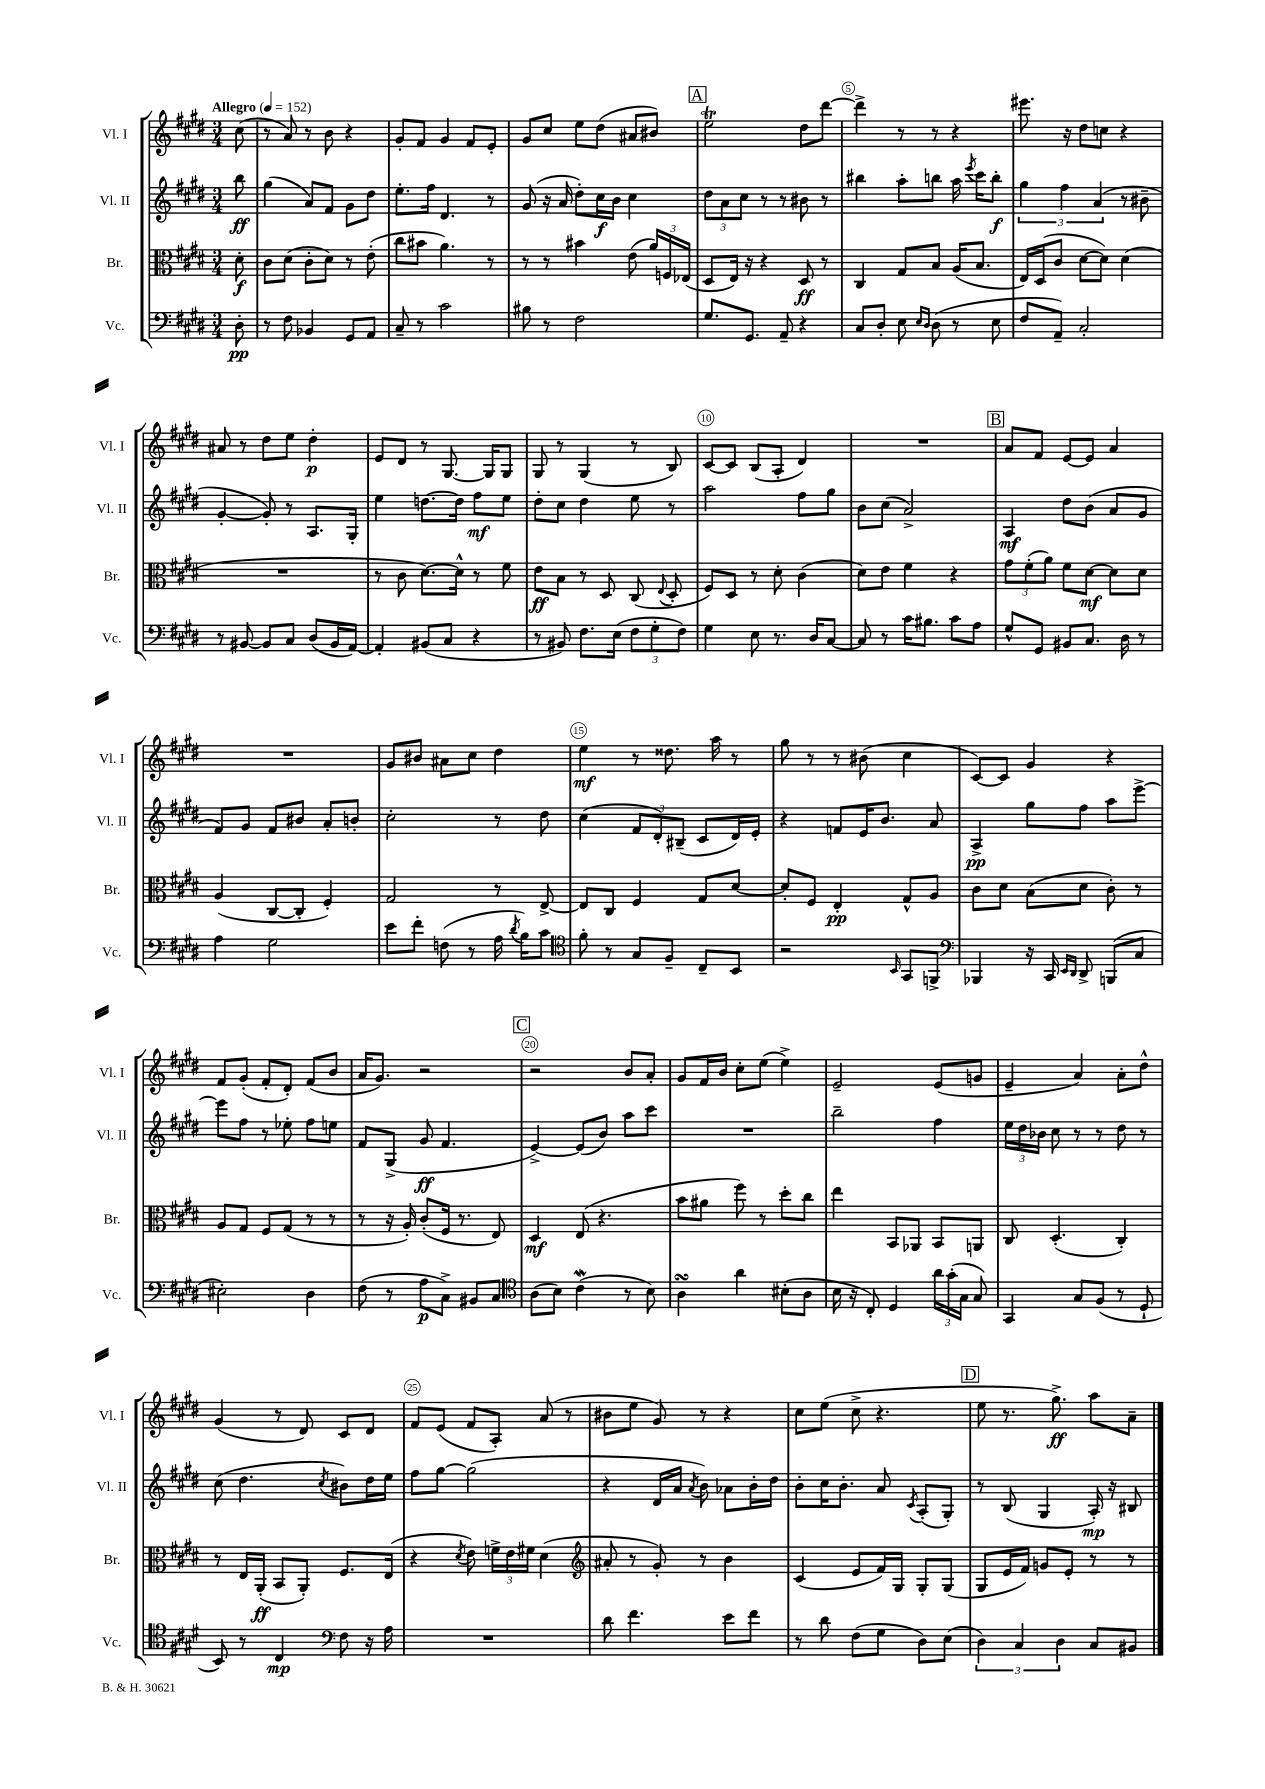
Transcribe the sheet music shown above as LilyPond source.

<<
\new StaffGroup <<
\new Staff = "s0" \with { instrumentName = "Vl. I" shortInstrumentName = "Vl. I" } {
    \clef treble \key e \major \numericTimeSignature \time 3/4 \partial 8 \tempo "Allegro" 4 = 152
    \autoBeamOff cis''8( |
    r8 a'8) r8 b'8 r4 |
    gis'8[-. fis'8] gis'4 fis'8[ e'8]-. |
    gis'8[ cis''8] e''8[ dis''8]( ais'8[ bis'8]) |
    \mark \markup { \box "A" } e''2\trill dis''8[ dis'''8]~ |
    dis'''4-> r8 r8 r4 |
    eis'''8. r16 dis''8[ c''8] r4 |
    ais'8 r8 dis''8[ e''8] dis''4-.\p |
    e'8[ dis'8] r8 gis8.~ gis16[ gis8] |
    gis8 r8 gis4( r8 b8) |
    cis'8[~ cis'8] b8[( a8]-. dis'4) |
    R2. |
    \mark \markup { \box "B" } a'8[ fis'8] e'8[~ e'8] a'4 |
    R2. |
    gis'8[ bis'8] ais'8[ cis''8] dis''4 |
    e''4\mf r8 disis''8. a''16 r8 |
    gis''8 r8 r8 bis'8( cis''4 |
    cis'8[~) cis'8] gis'4 r4 |
    fis'8[ gis'8]-.( fis'8[-. dis'8]-.) fis'8[( b'8] |
    a'16[ gis'8.]) r2 |
    \mark \markup { \box "C" } r2 b'8[ a'8]-. |
    gis'8[ fis'16 b'16] cis''8[-. e''8]( e''4->) |
    e'2-- e'8[( g'8] |
    e'4-- a'4) a'8[-. dis''8]-^ |
    gis'4( r8 dis'8) cis'8[ dis'8] |
    fis'8[ e'8]( fis'8[ a8]-.) a'8( r8 |
    bis'8[ e''8] gis'8) r8 r4 |
    cis''8[ e''8]( cis''8-> r4. |
    \mark \markup { \box "D" } e''8 r8. gis''8.->\ff) a''8[ a'8]-- \bar "|." |
}
\new Staff = "s1" \with { instrumentName = "Vl. II" shortInstrumentName = "Vl. II" } {
    \clef treble \key e \major \numericTimeSignature \time 3/4 \partial 8
    \autoBeamOff b''8\ff |
    gis''4( a'8[) fis'8] gis'8[ dis''8] |
    e''8.[-. fis''16] dis'4. r8 |
    gis'8( r16 a'16 dis''8[-.) cis''16\f b'16] cis''4 |
    \mark \markup { \box "A" } \tuplet 3/2 { dis''8[ a'8 cis''8] } r8 r8 bis'8 r8 |
    bis''4 a''8[-. b''8] a''16 \acciaccatura { e'''8 } cis'''16[ b''8]-.\f |
    \tuplet 3/2 { gis''4 fis''4 a'4( } r8 bis'8-- |
    gis'4~-. gis'8-.) r8 a8.[ gis16]-. |
    e''4 d''8.[~ d''16] fis''8[\mf e''8] |
    dis''8[-. cis''8] dis''4 e''8 r8 |
    a''2 fis''8[ gis''8] |
    b'8[ cis''8]( a'2->) |
    \mark \markup { \box "B" } a4\mf dis''8[ b'8]( a'8[ gis'8] |
    fis'8[) gis'8] fis'8[ bis'8] a'8[-. b'8]-. |
    cis''2-. r8 dis''8 |
    cis''4( \tuplet 3/2 { fis'8[ dis'8-.) bis8]--( } cis'8[ dis'16) e'16]-. |
    r4 f'8[ e'16 b'8.] a'8 |
    a4->\pp gis''8[ fis''8] a''8[ e'''8]~-> |
    e'''8[ fis''8] r8 ees''8-. fis''8[ e''8] |
    fis'8[ gis8]->( gis'8\ff fis'4. |
    \mark \markup { \box "C" } e'4~->) e'8[( b'8]) a''8[ cis'''8] |
    R2. |
    b''2-- fis''4 |
    \tuplet 3/2 { e''16[ dis''16 bes'16] } cis''8 r8 r8 dis''8 r8 |
    cis''8( dis''4. \acciaccatura { cis''8 } bis'8[) dis''16 e''16] |
    fis''8[ gis''8]~ gis''2( |
    r4 dis'16[ a'16] \acciaccatura { a'8 } b'8) aes'8[ b'16-. dis''16] |
    b'8[-. cis''16 b'8.]-. a'8 \acciaccatura { cis'8 } a8[-.( gis8]-.) |
    \mark \markup { \box "D" } r8 b8( gis4 a16-.\mp) r16 bis8 \bar "|." |
}
\new Staff = "s2" \with { instrumentName = "Br." shortInstrumentName = "Br." } {
    \clef alto \key e \major \numericTimeSignature \time 3/4 \partial 8
    \autoBeamOff dis'8-.\f |
    cis'8[ dis'8]( cis'8[-. dis'8]) r8 e'8-.( |
    cis''8[ bis'8] a'4.) r8 |
    r8 r8 bis'4 e'8( \tuplet 3/2 { a'16[) f16 ees16]( } |
    \mark \markup { \box "A" } dis8[ e16]) r16 r4 dis8\ff r8 |
    cis4 gis8[ b8] a16[( b8.] |
    e16[) dis16( cis'8] dis'8[~ dis'8]) dis'4( |
    R2. |
    r8 cis'8 dis'8.[~) dis'16]-^ r8 fis'8 |
    e'8[\ff b8] r8 dis8 cis8( \appoggiatura { e8 } dis8-. |
    fis8[) dis8] r8 dis'8-. cis'4( |
    dis'8[) e'8] fis'4 r4 |
    \mark \markup { \box "B" } \tuplet 3/2 { gis'8[ fis'8-.( a'8]) } fis'8[ dis'8]~\mf dis'8[ dis'8] |
    a4( cis8[~ cis8]-. fis4-.) |
    gis2 r8 e8~-> |
    e8[ cis8] fis4 gis8[ dis'8]~ |
    dis'8[-. fis8] e4-.\pp gis8[-^ a8] |
    cis'8[ dis'8] b8[( dis'8] cis'8-.) r8 |
    a8[ gis8] fis8[ gis8]( r8 r8 |
    r8 r16 a16-.) cis'8[-.( fis16] r8. e8) |
    \mark \markup { \box "C" } dis4\mf e8( r4. |
    b'8[ ais'8] fis''8) r8 dis''8[-. cis''8] |
    e''4 b,8[ aes,8] b,8[ a,8] |
    cis8 dis4.-.( cis4-.) |
    r8 e16[ a,16]-.\ff( b,8[ a,8]-.) fis8.[ e16]( |
    r4 \acciaccatura { dis'8 } e'8) \tuplet 3/2 { f'16[-> e'16 fis'16] } dis'4( |
    \clef treble ais'8-. r8 gis'8-.) r8 b'4 |
    cis'4( e'8[ fis'16) gis16] gis8[-. gis8]( |
    \mark \markup { \box "D" } gis8[ e'16 fis'16]) g'8[ e'8]-. r8 r8 \bar "|." |
}
\new Staff = "s3" \with { instrumentName = "Vc." shortInstrumentName = "Vc." } {
    \clef bass \key e \major \numericTimeSignature \time 3/4 \partial 8
    \autoBeamOff dis8-.\pp |
    r8 fis8 bes,4 gis,8[ a,8] |
    cis8-- r8 cis'2 |
    bis8 r8 fis2 |
    \mark \markup { \box "A" } gis8.[ gis,8.] a,8-- r4 |
    cis8[ dis8]-. e8 \grace { e16[ dis16] } dis8( r8 e8 |
    fis8[ a,8]--) cis2-. |
    r8 bis,8~ bis,8[ cis8] dis8[( bis,16 a,16]~) |
    a,4-. bis,8[( cis8] r4 |
    r8 bis,8) fis8.[ e16]( \tuplet 3/2 { fis8[ gis8-. fis8]) } |
    gis4 e8 r8. dis16[ cis8]~ |
    cis8 r8 cis'16[ bis8.] cis'8[ a8] |
    \mark \markup { \box "B" } gis8[-^ gis,8] bis,8[ cis8.] dis16 r8 |
    a4 gis2 |
    e'8[ fis'8]-. f8( r8 a16 \acciaccatura { dis'8 } b16[) cis'8] |
    \clef tenor fis'8-. r8 gis8[ fis8]-- cis8[-- b,8] |
    r2 \grace { b,16 } gis,8[ f,8]-> |
    \clef bass bes,,4 r16 cis,16 \grace { e,16[ dis,16] } dis,8-> b,,8[( cis8] |
    eis2-.) dis4 |
    fis8( r8 a8[\p cis8]->) bis,8[ cis8] |
    \mark \markup { \box "C" } \clef tenor a8[( b8]) cis'4\mordent( r8 b8) |
    a4\turn a'4 bis8[-.( a8] |
    b16 r16 cis8-.) dis4 \tuplet 3/2 { a'16[ gis'16-.( gis16] } gis8) |
    gis,4 gis8[ fis8]( r8 dis8-! |
    b,8) r8 cis4\mp \clef bass fis8 r16 a16 |
    R2. |
    dis'8 fis'4. e'8[ fis'8] |
    r8 dis'8 fis8[( gis8] dis8[) e8]( |
    \mark \markup { \box "D" } \tuplet 3/2 { dis4) cis4 dis4 } cis8[ bis,8] \bar "|." |
}
>>
>>
\layout { \context { \Score \override BarNumber.break-visibility = ##(#f #t #t) barNumberVisibility = #(every-nth-bar-number-visible 5) \override BarNumber.stencil = #(make-stencil-circler 0.1 0.3 ly:text-interface::print) } }
